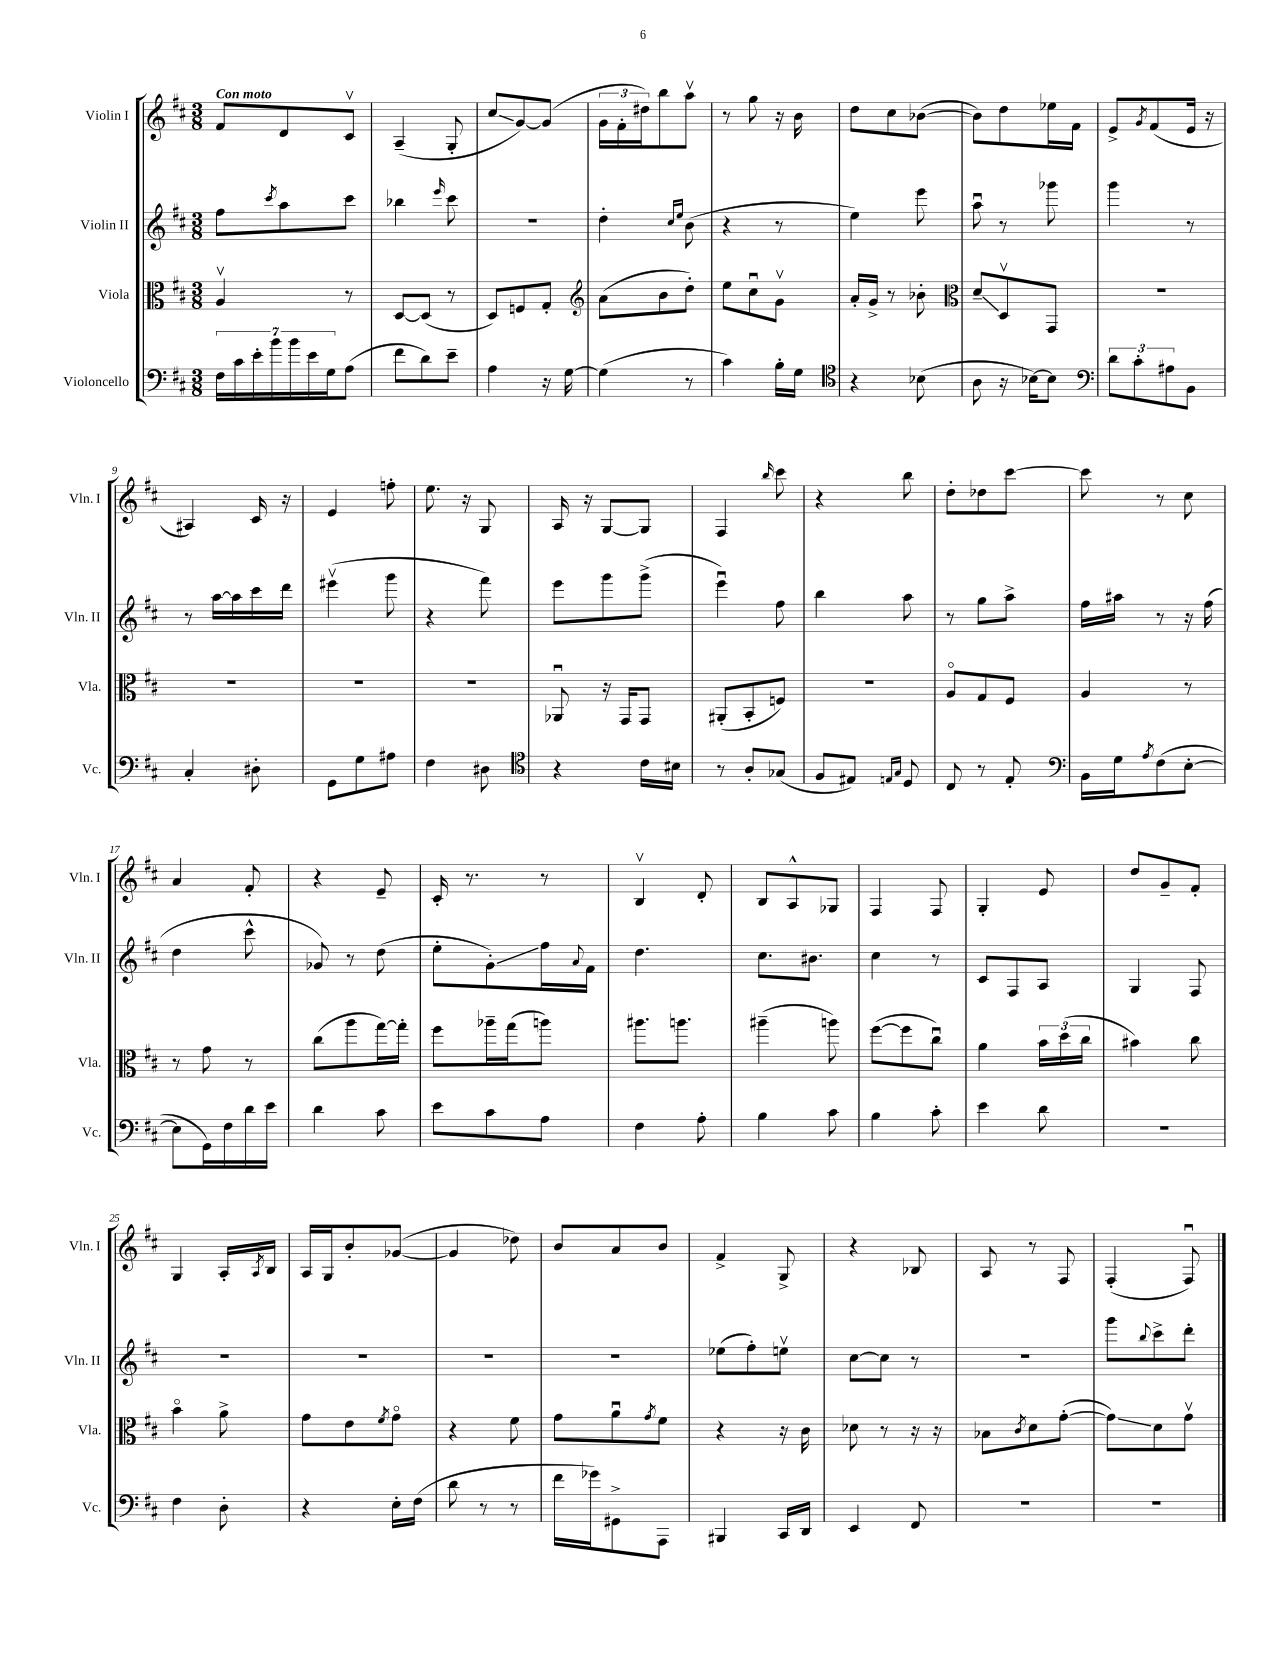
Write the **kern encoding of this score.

**kern	**kern	**kern	**kern
*staff4	*staff3	*staff2	*staff1
*clefF4	*clefC3	*clefG2	*clefG2
*k[f#c#]	*k[f#c#]	*k[f#c#]	*k[f#c#]
*M3/8	*M3/8	*M3/8	*M3/8
28F#\LL	4Av/	8ff#\L	8f#/L
28c#\	.	.	.
28e'\	.	.	.
28b\	.	.	.
.	.	8qccc#/	.
.	.	8aa\	8d/
28b\	.	.	.
28e\	.	.	.
28G\J	.	.	.
(8A\J	8r	8ccc#\J	8c#v/J
=	=	=	=
8f#\L	[8D/L	4bb-\	(4A~/
8d\)	(8D/]J	.	.
.	.	16qqeee/	.
8e~\J	8r	8ccc#\	8G'/
=	=	=	=
4A\	8D/L)	4.r	8cc#/L
.	8F/	.	[8g/)
16r	8G'/J	.	(8g/]J
[16G\	.	.	.
=	=	=	=
*	*clefG2	*	*
(4G\]	(8a\L	4dd'\	24g\LL
.	.	.	24f#'\
.	.	.	24dd#\J)
.	8b\	.	8bb\
.	.	16qqcc#/LL	.
.	.	16qqee/JJ	.
8r	8dd'\J)	(8b\	8aav\J
=	=	=	=
4c#\)	8ee\L	4r	8r
.	8cc#u\	.	8gg\
16B'\LL	8gv\J	8r	16r
16G\JJ	.	.	16b\
=	=	=	=
*clefC4	*	*	*
4r	16a'/LL	4ee\)	8dd\L
.	16g^/JJ	.	.
.	8r	.	8cc#\
(8B-\	8b-'\	8eee\	([8b-\J
=	=	=	=
*	*clefC3	*	*
8A\	8d~/L	8aau\	8b-\]L)
16r	8Dv/	8r	8dd\
[16B-\LK)	.	.	.
8B-\]J	8GG/J	8ggg-\	16ee-\L
.	.	.	16f#\JJ
=	=	=	=
*clefF4	*	*	*
12d\L	4.r	4ggg\	8e^/L
12c#'\	.	.	.
.	.	.	8qg/
.	.	.	(8f#/
12A#\	.	.	.
8BB\J	.	8r	16e/Jk
.	.	.	16r
=	=	=	=
4C#'/	4.r	8r	4A#/)
.	.	[16aa\LL	.
.	.	16aa\]	.
8D#'\	.	16ccc#\	16c#/
.	.	16ddd\JJ	16r
=	=	=	=
8GG\L	4.r	(4eee#v\	4e/
8G\	.	.	.
8A#\J	.	8ggg\	8ff'\
=	=	=	=
4F#\	4.r	4r	8.ee\
.	.	.	16r
8D#\	.	8fff#\)	8G/
=	=	=	=
*clefC4	*	*	*
4r	8AA-u/	8eee\L	16A/
.	.	.	16r
.	16r	8ggg\	[8G/L
.	16GG/LK	.	.
16c#\LL	8GG/J	(8ggg^\J	8G/]J
16B#\JJ	.	.	.
=	=	=	=
8r	(8AA#'/L	4eeeu\)	4F#/
8A'/L	8BB'/	.	.
.	.	.	16qqbb/
(8G-/J	8F/J)	8ff#\	8ccc#\
=	=	=	=
8F#/L	4.r	4bb\	4r
8E#/J)	.	.	.
16qqE/LL	.	.	.
16qqG/JJ	.	.	.
8D/	.	8aa\	8bb\
=	=	=	=
8C#/	8Ao/L	8r	8dd'\L
8r	8G/	8gg\L	8dd-\
8E'/	8F#/J	8aa^\J	[8ccc#\J
=	=	=	=
*clefF4	*	*	*
16BB\LL	4A/	16ff#\LL	8ccc#\]
16G\J	.	16aa#\JJ	.
8qA/	.	.	.
(8F#\	.	8r	8r
[8E'\J	8r	16r	8cc#\
.	.	(16ff#\	.
=	=	=	=
8E\]L	8r	4dd\	4a/
16GG\L)	8g\	.	.
16F#\	.	.	.
16d\	8r	8ccc#^^\	8f#'/
16e\JJ	.	.	.
=	=	=	=
4d\	(8cc#\L	8g-/)	4r
.	8aa\	8r	.
8c#\	[16gg\L)	(8dd\	8e~/
.	16gg'\]JJ	.	.
=	=	=	=
8e\L	8ff#\L	8ee'\L	16c#'/
.	.	.	8.r
8c#\	16aa-~\L	8g'\)	.
.	(16gg\J	.	.
8A\J	8aa\J)	16ff#\L	8r
.	.	8qqa/	.
.	.	16f#\JJ	.
=	=	=	=
4F#\	8.aa#\L	4.dd\	4Bv/
.	8.aa\J	.	.
8A'\	.	.	8d'/
=	=	=	=
4B\	(4aa#~\	8.cc#\L	8B/L
.	.	.	8A^^/
.	.	8.b#\J	.
8c#\	8aa\)	.	8G-/J
=	=	=	=
4B\	([8ff#\L	4cc#\	4F#/
.	8ff#\]	.	.
8c#'\	8cc#u\J)	8r	8F#/
=	=	=	=
4e\	4a\	8c#/L	4G'/
.	.	8F#/	.
8d\	24b\LL	8A/J	8e/
.	(24dd\	.	.
.	24cc#\JJ	.	.
=	=	=	=
4.r	4b#\)	4G/	8dd/L
.	.	.	8g~/
.	8cc#\	8F#/	8f#'/J
=	=	=	=
4F#\	4bo\	4.r	4G/
8D'\	8a^\	.	16A'/LL
.	.	.	8qA/
.	.	.	16B/JJ
=	=	=	=
4r	8g\L	4.r	16A/LL
.	.	.	16G/J
.	8e\	.	8b'/
.	8qf#/	.	.
16E'\LL	8go\J	.	([8g-/J
(16F#\JJ	.	.	.
=	=	=	=
8d\	4r	4.r	4g-/]
8r	.	.	.
8r	8f#\	.	8dd-\)
=	=	=	=
16f#\LL	8g\L	4.r	8b/L
16g-\J)	.	.	.
8GG#^\	8au\	.	8a/
.	8qg/	.	.
8AAA\J	8f#\J	.	8b/J
=	=	=	=
4BBB#/	4r	(8ee-\L	4f#^/
.	.	8ff#'\)	.
16CC#/LL	16r	8eev\J	8G^/
16DD/JJ	16c#\	.	.
=	=	=	=
4EE/	8d-\	[8cc#\L	4r
.	8r	8cc#\]J	.
8FF#/	16r	8r	8B-/
.	16r	.	.
=	=	=	=
4.r	8B-\L	4.r	8A/
.	8qc#/	.	.
.	8d\	.	8r
.	([8g'\J	.	8F#/
=	=	=	=
4.r	8g\]L)	8ggg\L	(4F#'/
.	.	8qqbb/	.
.	8d\	8ccc#^\	.
.	8gv\J	8ddd'\J	8F#u/)
==	==	==	==
*-	*-	*-	*-
